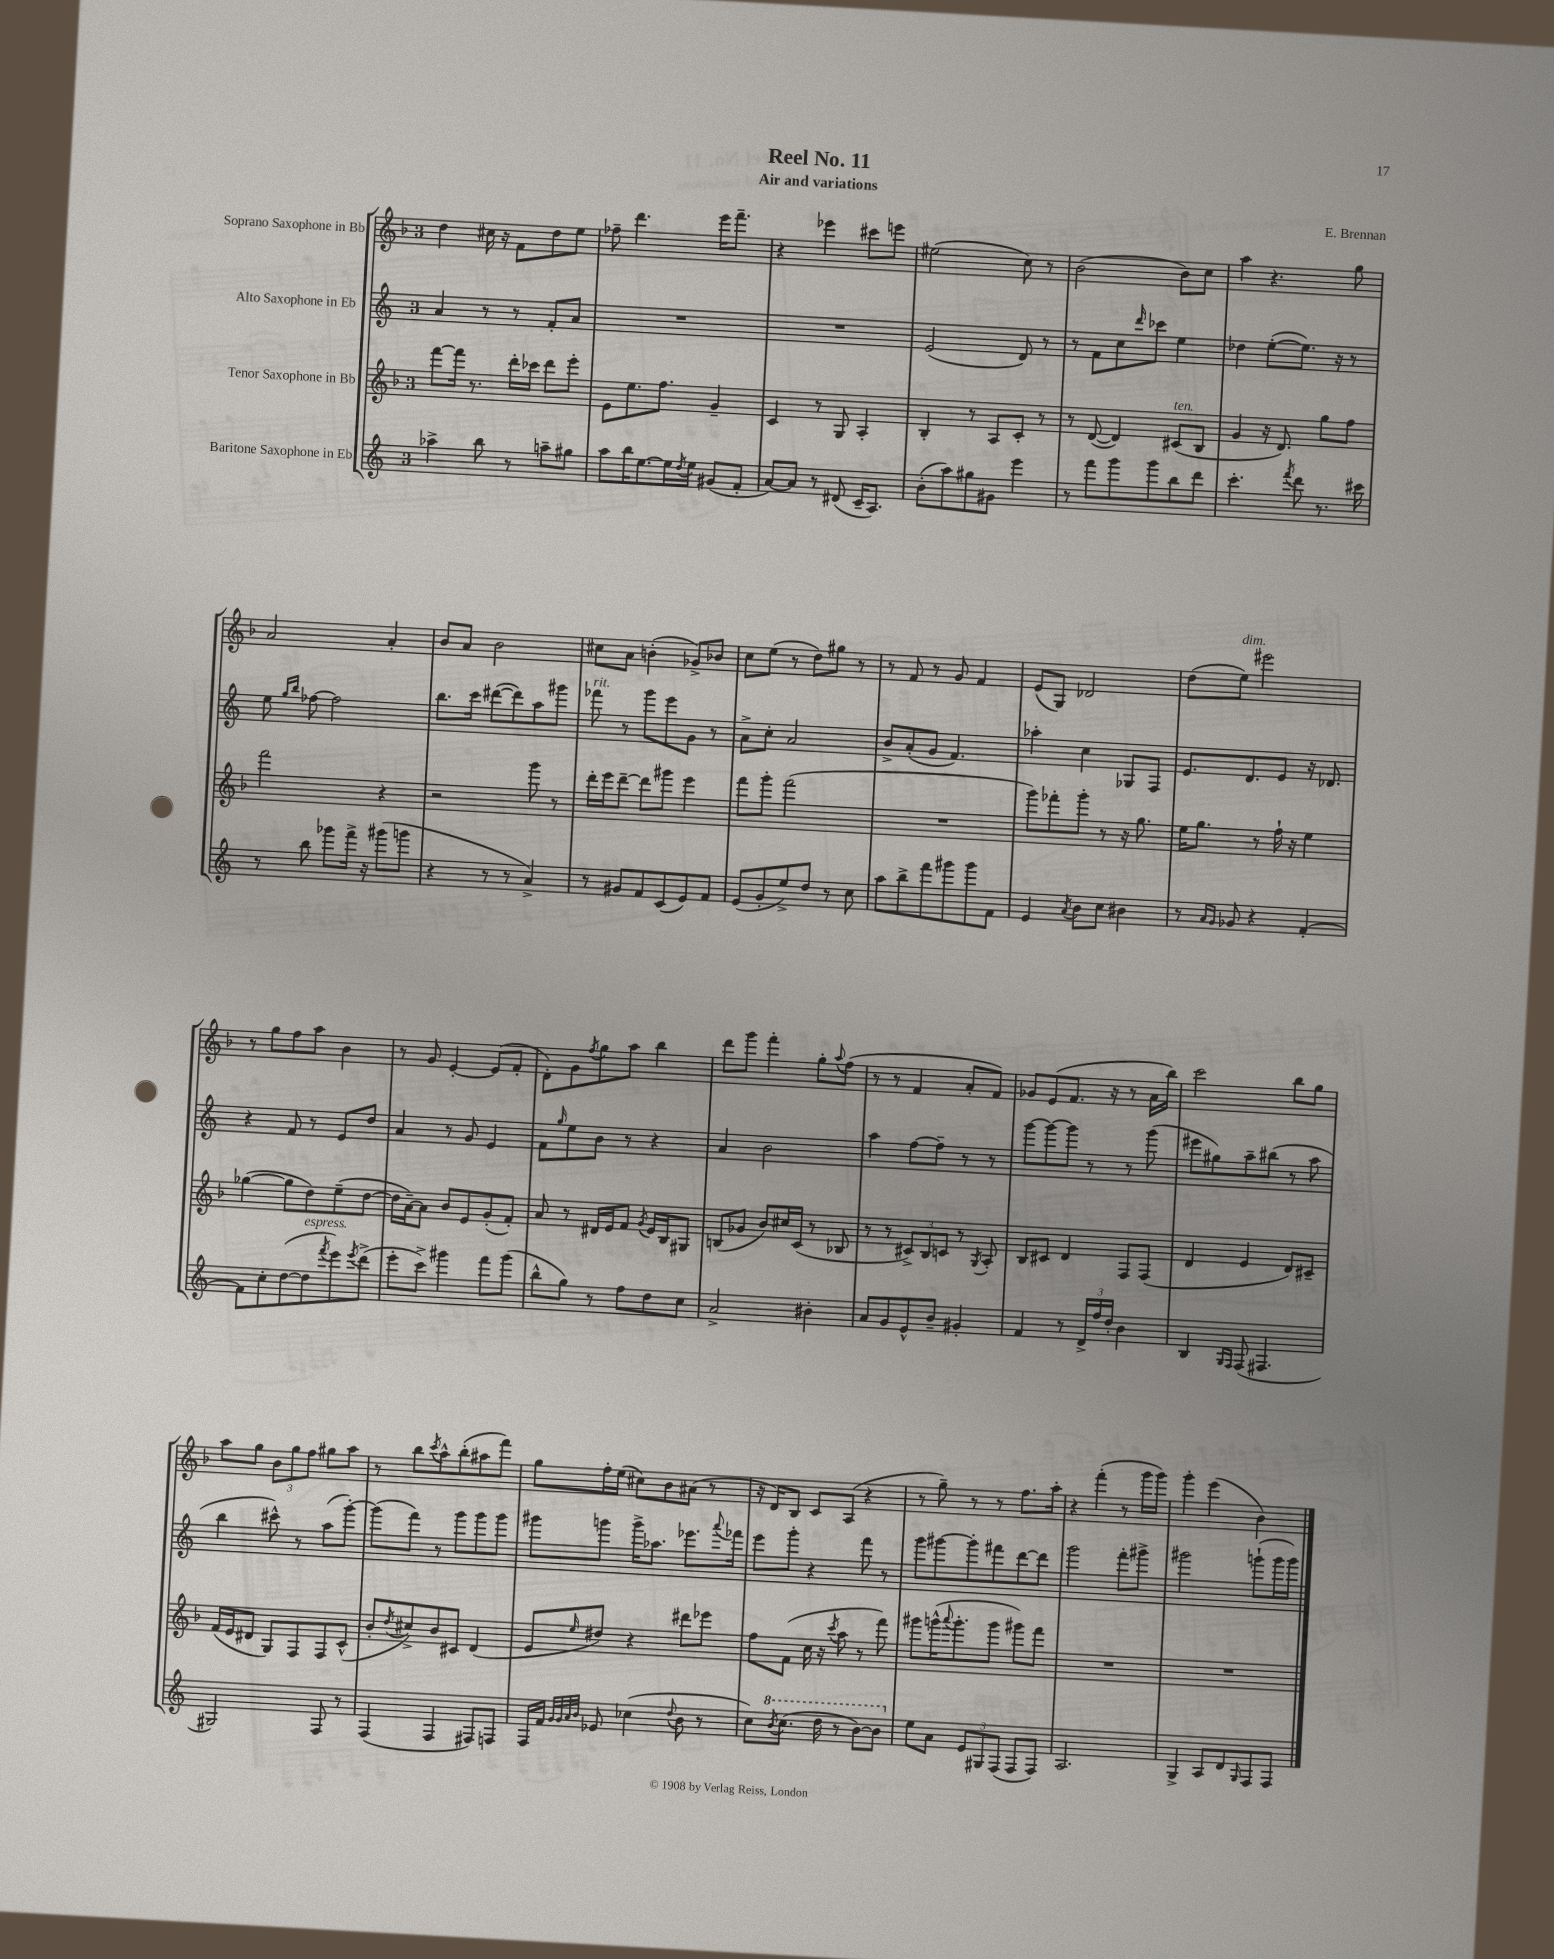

**kern	**kern	**kern	**kern
*staff4	*staff3	*staff2	*staff1
*clefG2	*clefG2	*clefG2	*clefG2
*k[]	*k[b-]	*k[]	*k[b-]
*M3/4	*M3/4	*M3/4	*M3/4
4aa-^	[8fff	4a	4dd
.	16fff]	.	.
.	8.r	.	.
8bb	.	8r	16cc#
.	.	.	16r
8r	16ddd'	8r	8f
.	16ccc-	.	.
8aa~	8ddd	8f'	8dd
8gg#	8eee'	8a	8ee
=	=	=	=
8aa	8e	2.r	8ff-~
16bb	8.ee	.	4.ddd
[8.ee	.	.	.
.	8.ff	.	.
16ee]	.	.	.
8qdd	.	.	.
16ee	.	.	.
(8g#	4g~	.	16eee
.	.	.	8.fff~
8f'	.	.	.
=	=	=	=
[8a)	4c	2.r	4r
8a]	.	.	.
8r	8r	.	4eee-
(8d#	8G	.	.
16c~	4A'	.	8ccc#
8.A)	.	.	.
.	.	.	8eee
=	=	=	=
(8b'	4B-'	(2e	(2ee#
8aa)	.	.	.
8gg#	8r	.	.
8g#	8A	.	.
4eee	8c'	8d)	8cc)
.	8r	8r	8r
=	=	=	=
8r	8r	8r	(2b-
8fff	([8d	8f	.
8ggg	4d])	8cc	.
.	.	16qqddd	.
8ggg	.	8ccc-	.
8bb	(8c#	4ee	8b-)
8ddd	8B-	.	8cc
=	=	=	=
4.ccc'	4g	4dd-	4aa
.	16r	([8ee'	4.r
.	8.d)	.	.
8qfff	.	.	.
8ddd	.	8.ee])	.
8.r	8gg	.	.
.	.	16r	.
.	8ff	8r	8gg
16ccc#	.	.	.
=	=	=	=
8r	2fff	8ee	2a
.	.	16qqgg	.
.	.	16qqbb	.
8bb	.	[8ff-	.
8ggg-	.	2ff-]	.
16fff^	.	.	.
16r	.	.	.
(8ggg#	4r	.	4a'
8ggg	.	.	.
=	=	=	=
4r	2r	8.bb	8b-
.	.	.	8a
.	.	16ccc	.
8r	.	([8ddd#	2b-
8r	.	8ddd#])	.
4a^)	8ggg	8aa	.
.	8r	8ggg#	.
=	=	=	=
8r	16ddd'	8fff-	8cc#
.	16eee	.	.
8g#	[8ddd~	8r	8a
8f	8ddd]	8ggg	(4b'
(8c	8ggg#	8eee	.
8e)	4eee	8g	8g-^)
8f	.	8r	8b-
=	=	=	=
(8e	8fff	8a^	8cc
8g'	8ggg'	8cc'	(8ee
8ee^)	(2fff	2a	8r
8dd	.	.	8dd)
8r	.	.	8gg#
8cc	.	.	8r
=	=	=	=
8aa	2.r	8b^	8r
8bb^	.	(8a'	8f
8fff	.	8g	8r
8ggg#	.	4.f)	8g
8ggg#	.	.	4f
8f	.	.	.
=	=	=	=
4e	8ggg)	4aa-'	(8e
.	8fff-'	.	8G)
8qa	.	.	.
8b	8ggg'	4cc	2d-
8cc	8r	.	.
4b#	16r	8G-	.
.	8.gg	.	.
.	.	8F	.
=	=	=	=
8r	16ee	8.e	(8dd
.	8.gg	.	.
16qqa	.	.	.
16qqg	.	.	.
8g-	.	.	8ee)
.	.	8.d	.
4r	8r	.	2eee#
.	16ff`	8e	.
.	16r	.	.
[4f'	4ee	16r	.
.	.	8.d-	.
=	=	=	=
8f]	([4gg-	4r	8r
8cc'	.	.	8gg
([8dd	8gg-]	8f	8ff
8dd]	8dd)	8r	8aa
8qfff	.	.	.
8eee)	(8ee~	8e	4b-
8qeee	.	.	.
(8ddd^	[8dd	8dd	.
=	=	=	=
8eee'	16dd]	4a	8r
.	[16a~)	.	.
8ccc^)	8a]	.	8g
4ggg#	8b-	8r	[4e'
.	8e	8g	.
8fff	(8g'	4e	(8e]
(8ggg#	8f')	.	8f'
=	=	=	=
8bb^^	8a	8f	8d')
.	.	16qqgg	.
8gg)	8r	8ee	8g
.	.	.	8qff
8r	16d#	8b	8gg
.	16e	.	.
8ff	8f	8r	8aa
.	8qg	.	.
8dd	16e	4r	4bb-
.	16B-	.	.
8cc	8G#	.	.
=	=	=	=
2a^	(8B	4a	8ddd
.	8g-	.	8ggg
.	8b-)	2b	4fff'
.	16cc#	.	.
.	(16c	.	.
4b#'	8r	.	8gg'
.	.	.	8qqaa
.	8B-	.	(8ff
=	=	=	=
8a	8r	4aa	8r
8g	8r	.	8r
8e^^	12c#^)	[8ff	4f
.	12B-	.	.
8b~	.	8ff~]	.
.	12c	.	.
4g#'	8r	8r	8a'
.	8qG	.	.
.	8A'	8r	8f)
=	=	=	=
4f	8B-	[8ggg	8g-
.	8c#	8ggg_	(8e
8r	4d	8ggg]	8.f
24d^	.	8r	.
24ff	.	.	.
.	.	.	16r
24dd'	.	.	.
4b	8F	8r	8r
.	(8F	(8ggg	16a
.	.	.	16bb-)
=	=	=	=
4B	4d	8eee#	2ccc
.	.	8gg#)	.
16qqG	.	.	.
16qqF	.	.	.
(8F	4e	8aa~	.
4.F#	.	(8bb#	.
.	8d)	8r	8bb-
.	8c#~	8aa	8gg
=	=	=	=
2G#)	(16f	4bb	8aa
.	16e	.	.
.	8d#	.	8gg
.	8G)	8ccc#^^)	12b-
.	.	.	12gg
.	8F	8r	.
.	.	.	12ff
8F	8F	(8aa	8gg#
8r	(8c^^	[8ggg')	8aa
=	=	=	=
(4F	8b-'	(8ggg]	8r
.	8qdd	.	.
.	8cc#^)	8fff)	8bb-
.	.	.	8qccc
4F	8b-	8r	8aa^^
.	8c#	8ggg	(8bb-'
8F#)	(4d	8ggg	8aa#
8F	.	8ggg	8fff)
=	=	=	=
16F	8e	8ggg#	8gg
16f	.	.	.
32qqg	.	.	.
32qqg	.	.	.
32qqa	.	.	.
32qqb	16qqee	.	.
8e-	8dd#)	8ggg	16ff'
.	.	.	(16ee
(4cc-	4r	16ggg^	8cc#)
.	.	8.aa-	.
.	.	.	8b-
8qqdd	.	.	.
8b	8ddd#	8.eee-	(8a#
8r	8eee-	.	8r
.	.	8qqaaa	.
.	.	16fff-	.
=	=	=	=
8cc)	8ff	8eee	16r
.	.	.	16d)
8qbb	.	.	.
(8.ccc	(8f	8ggg'	8B-
.	16cc	4r	8c
16ddd	16r	.	.
.	8qccc	.	.
8r	8aa	.	(8A
[8bb)	8r	8fff	4r
8bb]	8fff)	8r	.
=	=	=	=
8ee	8ggg#	8ggg	8r
8a	(16ggg^^	[8ggg#	8gg~)
.	8qqaaa	.	.
.	8.ggg'	.	.
12e	.	8ggg#']	8r
12G#	.	.	.
.	8ggg	8fff#	8r
(12F	.	.	.
8F	8ggg#)	[8ddd	8.ff
8F)	8fff	8ddd]	.
.	.	.	16aa'
=	=	=	=
2.A	2.r	2ggg	4r
.	.	.	(4fff'
.	.	8fff'	8r
.	.	8ggg#^	16ggg
.	.	.	16ggg)
=	=	=	=
4G^	2.r	2ggg#	4ggg'
8A	.	.	(4eee
8d	.	.	.
16qqG	.	.	.
8F	.	(8ggg`	4b-)
8F	.	16ggg	.
.	.	16ggg)	.
==	==	==	==
*-	*-	*-	*-
